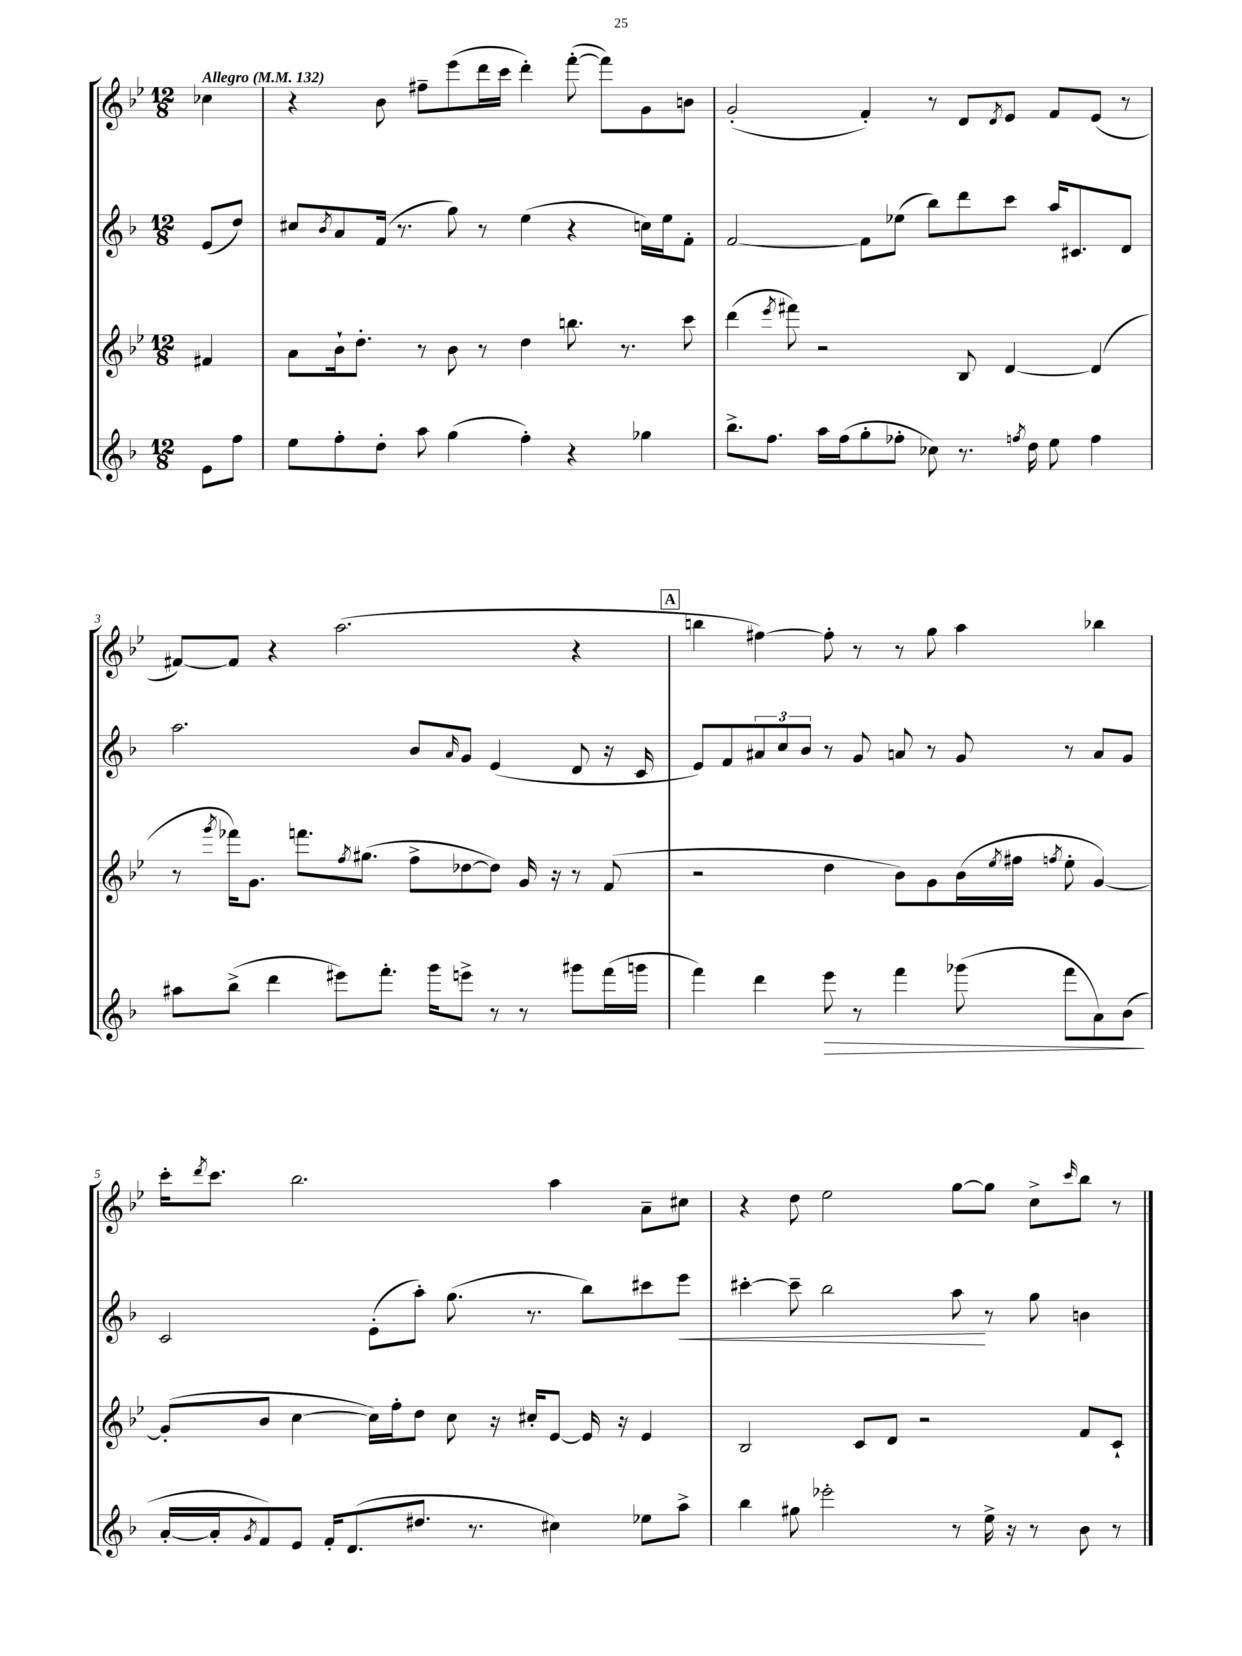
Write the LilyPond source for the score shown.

<<
\new StaffGroup <<
\new Staff = "s0" {
    \clef treble \key bes \major \numericTimeSignature \time 12/8 \partial 4 \tempo "Allegro" 4 = 132
    ces''4 |
    r4 bes'8 fis''8-- ees'''8( d'''16 c'''16 d'''4-.) f'''8~-.( f'''8) g'8 b'8 |
    g'2-.( f'4-.) r8 d'8 \acciaccatura { d'8 } ees'8 f'8 ees'8( r8 |
    fis'8~) fis'8 r4 a''2.( r4 |
    \mark \markup { \box "A" } b''4 fis''4~) fis''8-. r8 r8 g''8 a''4 bes''4 |
    c'''16-. \acciaccatura { d'''8 } c'''8. bes''2. a''4 a'8-- cis''8 |
    r4 d''8 ees''2 g''8~ g''8 c''8-> \grace { c'''16 } bes''8 r8 \bar "|." |
}
\new Staff = "s1" {
    \clef treble \key f \major \numericTimeSignature \time 12/8 \partial 4
    e'8( d''8) |
    cis''8 \acciaccatura { bes'8 } a'8 f'16( r8. g''8) r8 e''4( r4 c''16) e''16 f'8-. |
    f'2~ f'8 ees''8( bes''8) d'''8 c'''8 a''16 cis'8. d'8 |
    a''2. bes'8 \grace { a'16 } g'8 e'4( d'8 r16 c'16 |
    \mark \markup { \box "A" } e'8) f'8 \tuplet 3/2 { ais'8 c''8 bes'8 } r8 g'8 a'8 r8 g'8 r8 a'8 g'8 |
    c'2 e'8-.( a''8-.) g''8.( r8. bes''8) cis'''8 e'''8\< |
    cis'''4~-. cis'''8-- bes''2 a''8\! r8 g''8 b'4 \bar "|." |
}
\new Staff = "s2" {
    \clef treble \key bes \major \numericTimeSignature \time 12/8 \partial 4
    fis'4 |
    a'8 bes'16-! d''8.-. r8 bes'8 r8 d''4 b''8. r8. c'''8 |
    d'''4( \acciaccatura { ees'''8 } fis'''8) r2 bes8 d'4~ d'4( |
    r8 \acciaccatura { g'''8 } fes'''16) g'8. f'''8. \acciaccatura { f''8 } gis''8.( f''8-> des''8~ des''8) g'16 r16 r8 f'8( |
    \mark \markup { \box "A" } r2 d''4 bes'8) g'8 bes'16( \acciaccatura { ees''8 } fis''16 \acciaccatura { f''8 } ees''8-. g'4~) |
    g'8-.( bes'8 c''4~ c''16) f''16-. d''8 c''8 r16 cis''16-. ees'8~ ees'16 r16 ees'4 |
    bes2 c'8 d'8 r2 f'8 c'8-! \bar "|." |
}
\new Staff = "s3" {
    \clef treble \key f \major \numericTimeSignature \time 12/8 \partial 4
    e'8 f''8 |
    e''8 f''8-. d''8-. a''8 g''4( f''4-.) r4 ges''4 |
    bes''8.-> f''8. a''16 f''16( g''8-. fes''8-. ces''8) r8. \acciaccatura { f''8 } d''16 e''8 f''4 |
    ais''8 bes''8->( d'''4 eis'''8) f'''8.-. g'''16 e'''8-> r8 r8 gis'''8 f'''16( g'''16 |
    \mark \markup { \box "A" } f'''4) d'''4 e'''8\> r8 f'''4 ges'''8( f'''8 a'8) bes'8\!( |
    a'16~-. a'16-. \acciaccatura { g'8 } f'8) e'8 f'16-. d'8.( dis''8. r8. cis''4) ees''8 a''8-> |
    bes''4 gis''8 ees'''2-. r8 e''16-> r16 r8 bes'8 r8 \bar "|." |
}
>>
>>
